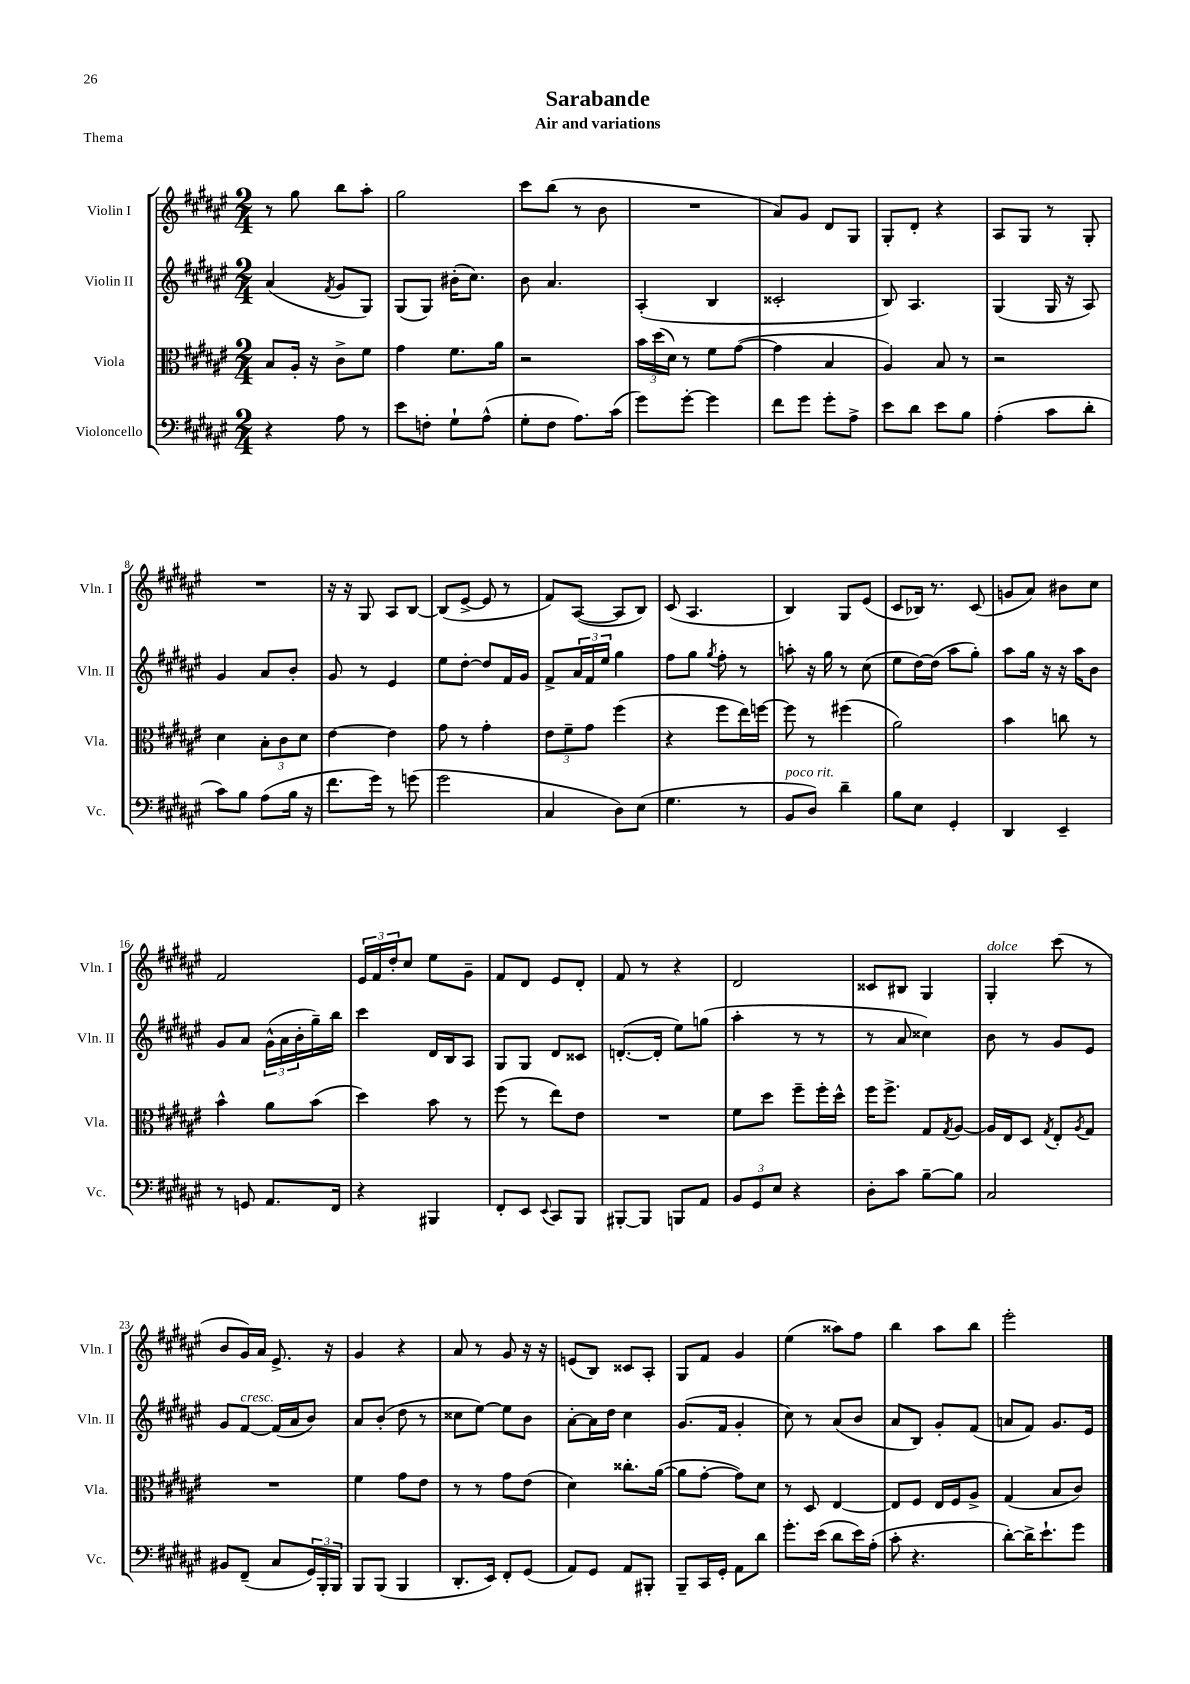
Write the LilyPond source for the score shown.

\header { title = "Sarabande" subtitle = "Air and variations" piece = "Thema" }
<<
\new StaffGroup <<
\new Staff = "s0" \with { instrumentName = "Violin I" shortInstrumentName = "Vln. I" } {
    \clef treble \key fis \major \numericTimeSignature \time 2/4
    r8 gis''8 b''8 ais''8-. |
    gis''2 |
    cis'''8 b''8( r8 b'8 |
    R2 |
    ais'8) gis'8 dis'8 gis8 |
    gis8-. dis'8-. r4 |
    ais8 gis8 r8 gis8-. |
    R2 |
    r16 r16 gis8 ais8 b8~ |
    b8( eis'8~-> eis'8 r8 |
    fis'8) ais8~( ais8 b8) |
    cis'8( ais4. |
    b4) gis8 eis'8( |
    cis'8 bes16) r8. cis'8( |
    g'8 ais'8) bis'8 cis''8 |
    fis'2 |
    \tuplet 3/2 { eis'16 fis'16 dis''16-. } cis''8 eis''8 gis'8-- |
    fis'8 dis'8 eis'8 dis'8-. |
    fis'8 r8 r4 |
    dis'2 |
    cisis'8 bis8 gis4 |
    gis4-.^\markup { \italic "dolce" } cis'''8( r8 |
    b'8 gis'16) ais'16 eis'8.-> r16 |
    gis'4 r4 |
    ais'8 r8 gis'8 r16 r16 |
    e'8( b8) cisis'8 ais8-. |
    gis8 fis'8 gis'4 |
    eis''4( aisis''8) fis''8 |
    b''4 ais''8 b''8 |
    eis'''2-. \bar "|." |
}
\new Staff = "s1" \with { instrumentName = "Violin II" shortInstrumentName = "Vln. II" } {
    \clef treble \key fis \major \numericTimeSignature \time 2/4
    ais'4( \acciaccatura { fis'8 } gis'8 gis8) |
    gis8( gis8) bis'16-.( cis''8.) |
    b'8 ais'4. |
    ais4-.( b4 |
    cisis'2-. |
    b8) ais4. |
    gis4( gis16 r16 ais8) |
    gis'4 ais'8 b'8-. |
    gis'8 r8 eis'4 |
    eis''8 dis''8~-. dis''8 fis'16 gis'16 |
    fis'8-> \tuplet 3/2 { ais'16 fis'16 eis''16 } gis''4 |
    fis''8 gis''8 \acciaccatura { gis''8 } fis''8-. r8 |
    a''8-. r16 gis''16 r8 cis''8( |
    eis''8 dis''16~) dis''16( ais''8 gis''8-.) |
    ais''8 gis''16 r16 r16 ais''16 b'8 |
    gis'8 ais'8 \tuplet 3/2 { gis'16-^( ais'16 b'16-. } gis''16--) b''16 |
    cis'''4 dis'16 b16 ais8 |
    gis8 gis8 dis'8 cisis'8 |
    d'8.~-.( d'16-. eis''8) g''8( |
    ais''4-. r8 r8 |
    r8 ais'8 cisis''4) |
    b'8 r8 gis'8 eis'8 |
    gis'8 fis'8~^\markup { \italic "cresc." } fis'16( ais'16 b'8) |
    ais'8 b'8-.( dis''8 r8 |
    cisis''8 eis''8~) eis''8 b'8 |
    ais'8~-. ais'16 dis''16 cis''4 |
    gis'8.( fis'16 gis'4-. |
    cis''8) r8 ais'8( b'8 |
    ais'8 b8) gis'8-. fis'8( |
    a'8 fis'8) gis'8. eis'16 \bar "|." |
}
\new Staff = "s2" \with { instrumentName = "Viola" shortInstrumentName = "Vla." } {
    \clef alto \key fis \major \numericTimeSignature \time 2/4
    b8 ais16-. r16 cis'8-> fis'8 |
    gis'4 fis'8. ais'16 |
    r2 |
    \tuplet 3/2 { b'16 dis''16( dis'16) } r8 fis'8 gis'8~( |
    gis'4 b4 |
    ais4) b8 r8 |
    r2 |
    dis'4 \tuplet 3/2 { b8-. cis'8 dis'8 } |
    eis'4~ eis'4 |
    gis'8 r8 gis'4-. |
    \tuplet 3/2 { eis'8 fis'8-- gis'8 } fis''4( |
    r4 fis''8 eis''16) f''16~ |
    f''8 r8 fis''4( |
    ais'2) |
    b'4 c''8 r8 |
    b'4-^ ais'8 b'8( |
    dis''4) b'8 r8 |
    fis''8( r8 eis''8) eis'8 |
    R2 |
    fis'8 dis''8 fis''8-- fis''16-. dis''16-^ |
    fis''16 fis''8.-> gis8 \acciaccatura { gis8 } ais8~ |
    ais16 eis16 dis8 \acciaccatura { gis8 } eis8-. \acciaccatura { ais8 } gis8 |
    R2 |
    fis'4 gis'8 eis'8 |
    r8 r8 gis'8 eis'8( |
    dis'4) cisis''8.-. ais'16~( |
    ais'8 gis'8~-. gis'8) dis'8 |
    r8 dis8 eis4~ |
    eis8 fis8 eis16 fis16 ais8-> |
    gis4( b8 cis'8) \bar "|." |
}
\new Staff = "s3" \with { instrumentName = "Violoncello" shortInstrumentName = "Vc." } {
    \clef bass \key fis \major \numericTimeSignature \time 2/4
    r4 ais8 r8 |
    eis'8 f8-. gis8-! ais8-^( |
    gis8-. fis8 ais8.) cis'16( |
    gis'8) gis'8~-. gis'4 |
    fis'8 gis'8 gis'8-. ais8-> |
    eis'8 dis'8 eis'8 b8 |
    ais4-.( cis'8 dis'8-. |
    cis'8) b8 ais8( b16 r16 |
    fis'8. gis'16) r8 g'8( |
    gis'2 |
    cis4 dis8) eis8( |
    gis4. r8 |
    b,8^\markup { \italic "poco rit." } dis8) dis'4-- |
    b8 eis8 gis,4-. |
    dis,4 eis,4-- |
    r8 g,8 ais,8. fis,16 |
    r4 bis,,4 |
    fis,8-. eis,8 \appoggiatura { eis,8 } cis,8 b,,8 |
    bis,,8~-. bis,,8 b,,8 ais,8 |
    \tuplet 3/2 { b,8 gis,8 eis8 } r4 |
    dis8-. cis'8 b8~-- b8 |
    cis2 |
    bis,8 fis,8--( cis8 \tuplet 3/2 { gis,16) b,,16-. b,,16 } |
    b,,8 b,,8( b,,4 |
    dis,8.-. eis,16) fis,8-. gis,8( |
    ais,8) gis,8 ais,8 bis,,8-. |
    b,,8-- cis,16 gis,16-. ais,8 dis'8 |
    gis'8.-. eis'16( dis'8 eis'16) ais16-.( |
    cis'8-. r4. |
    dis'8~-.) dis'16-> eis'8.-! gis'8 \bar "|." |
}
>>
>>
